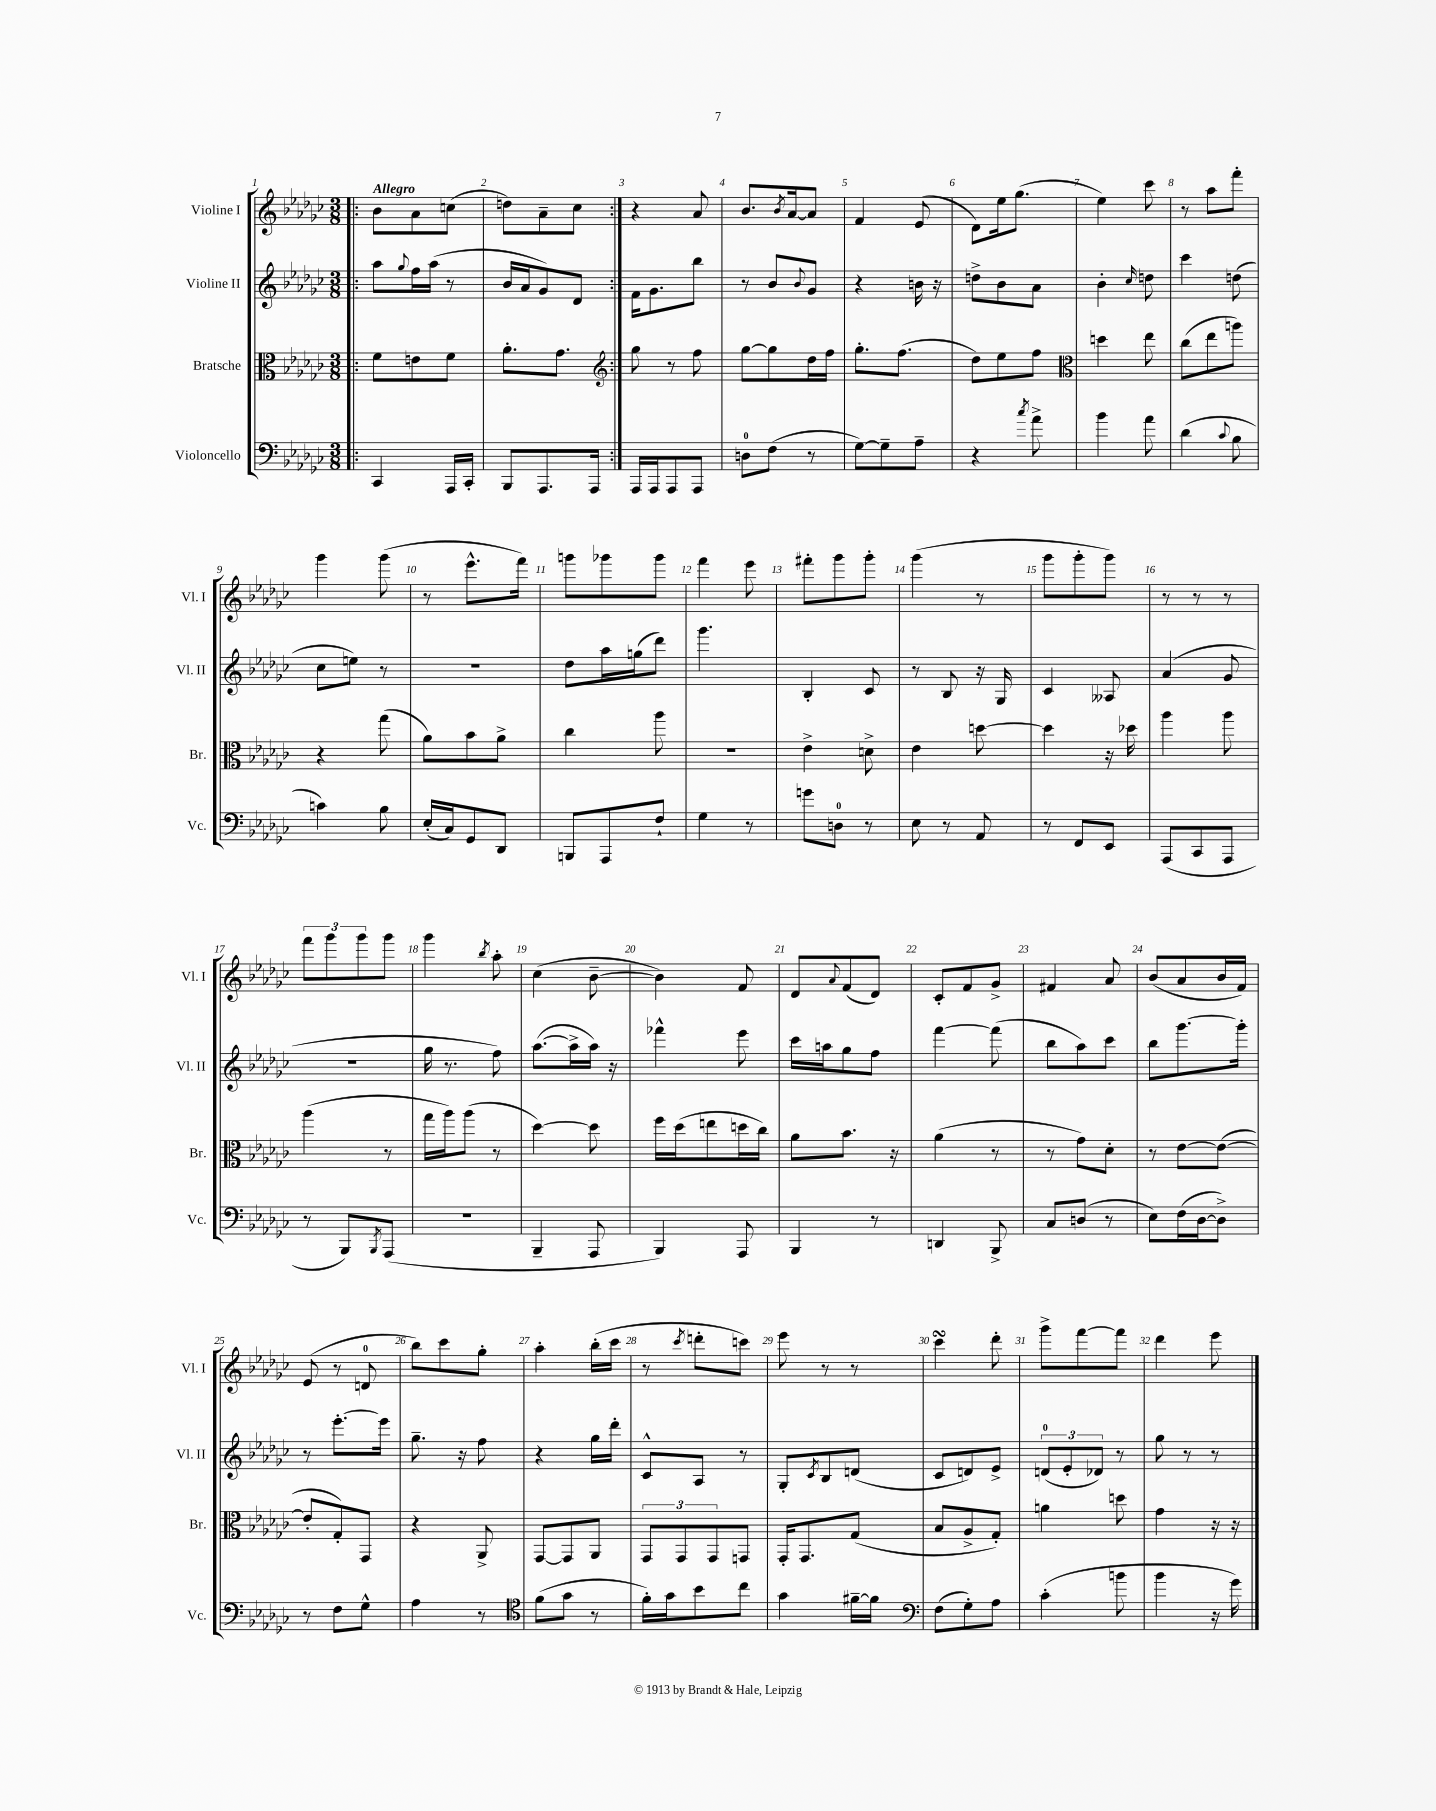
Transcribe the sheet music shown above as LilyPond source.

<<
\new StaffGroup <<
\new Staff = "s0" \with { instrumentName = "Violine I" shortInstrumentName = "Vl. I" } {
    \clef treble \key ges \major \numericTimeSignature \time 3/8 \tempo "Allegro"
    \repeat volta 2 { \bar ".|:" bes'8 aes'8 c''8( |
    d''8) aes'8-- ces''8 | }
    r4 aes'8 |
    bes'8. \acciaccatura { bes'8 } aes'16~ aes'8 |
    f'4 ees'8( |
    des'8) ees''16 ges''8.( |
    ees''4) ces'''8 |
    r8 aes''8 f'''8-. |
    ges'''4 ges'''8( |
    r8 ees'''8.-^ f'''16) |
    g'''8 ges'''8 ges'''8 |
    f'''4 ees'''8 |
    fis'''8-. ges'''8 ges'''8-. |
    ges'''4( r8 |
    ges'''8 ges'''8-. ges'''8) |
    r8 r8 r8 |
    \tuplet 3/2 { f'''8 ges'''8 ges'''8 } ges'''8 |
    ges'''4 \acciaccatura { bes''8 } aes''8-. |
    ces''4( bes'8~-- |
    bes'4) f'8 |
    des'8 \appoggiatura { aes'8 } f'8( des'8) |
    ces'8-. f'8 ges'8-> |
    fis'4 aes'8 |
    bes'8( aes'8 bes'16 f'16) |
    ees'8( r8 d'8-0 |
    bes''8) ces'''8 ges''8-. |
    aes''4-. bes''16-.( ces'''16 |
    r8 \acciaccatura { ces'''8 } d'''8-. c'''8) |
    ees'''8 r8 r8 |
    ces'''4\turn des'''8-. |
    ges'''8-> f'''8~ f'''8 |
    des'''4 ees'''8 \bar "|." |
}
\new Staff = "s1" \with { instrumentName = "Violine II" shortInstrumentName = "Vl. II" } {
    \clef treble \key ges \major \numericTimeSignature \time 3/8
    \repeat volta 2 { \bar ".|:" aes''8 \appoggiatura { ges''8 } f''16 aes''16( r8 |
    bes'16 aes'16 ges'8) des'8 | }
    f'16 ges'8. bes''8 |
    r8 bes'8 \appoggiatura { bes'8 } ges'8 |
    r4 b'16 r16 |
    d''8-> bes'8 aes'8 |
    bes'4-. \grace { ces''16 } d''8 |
    ces'''4 d''8( |
    ces''8 e''8) r8 |
    R4. |
    des''8 aes''16 g''16( des'''8) |
    ges'''4. |
    bes4-. ces'8 |
    r8 bes8 r16 ges16 |
    ces'4 aeses8 |
    aes'4( ges'8 |
    R4. |
    ges''16 r8. f''8) |
    aes''8.~( aes''16-> aes''16) r16 |
    fes'''4-^ ees'''8 |
    ces'''16 a''16 ges''8 f''8 |
    f'''4~ f'''8( |
    bes''8 aes''8) ces'''8 |
    bes''8 ges'''8.~ ges'''16-. |
    r8 ees'''8.~-. ees'''16 |
    ges''8.-- r16 f''8 |
    r4 ges''16 des'''16-. |
    ces'8-^ aes8 r8 |
    ges8-. \acciaccatura { ces'8 } bes8 d'8( |
    ces'8 d'8) ees'8-> |
    \tuplet 3/2 { d'8-0( ees'8-. des'8) } r8 |
    ges''8 r8 r8 \bar "|." |
}
\new Staff = "s2" \with { instrumentName = "Bratsche" shortInstrumentName = "Br." } {
    \clef alto \key ges \major \numericTimeSignature \time 3/8
    \repeat volta 2 { \bar ".|:" f'8 e'8 f'8 |
    aes'8.-. ges'8. | }
    \clef treble ges''8 r8 f''8 |
    ges''8~ ges''8 des''16 f''16 |
    ges''8.-. f''8.( |
    des''8) ees''8 f''8 |
    \clef alto d''4 ees''8 |
    ces''8( ees''8 a''8) |
    r4 ges''8( |
    aes'8) bes'8 aes'8-> |
    ces''4 aes''8 |
    R4. |
    ees'4-> d'8-> |
    ees'4 d''8~ |
    d''4 r16 des''16 |
    aes''4 aes''8 |
    aes''4( r8 |
    ges''16 aes''16) aes''8( r8 |
    des''4~) des''8 |
    f''16 des''16( e''8 d''16 ces''16) |
    aes'8 bes'8. r16 |
    aes'4( r8 |
    r8 ges'8) des'8-. |
    r8 ees'8~ ees'8~( |
    ees'8-. ges8-.) ges,8 |
    r4 aes,8-> |
    ges,8~ ges,8 aes,8 |
    \tuplet 3/2 { ges,8 ges,8 ges,8 } g,8 |
    ges,16-. ges,8. ges8( |
    bes8 aes8-> ges8-.) |
    a'4 d''8 |
    ges'4 r16 r16 \bar "|." |
}
\new Staff = "s3" \with { instrumentName = "Violoncello" shortInstrumentName = "Vc." } {
    \clef bass \key ges \major \numericTimeSignature \time 3/8
    \repeat volta 2 { \bar ".|:" ces,4 aes,,16 ces,16-. |
    bes,,8 aes,,8. aes,,16 | }
    aes,,16 aes,,16 aes,,8 aes,,8 |
    d8-0 f8( r8 |
    ges8~) ges8-- aes8-- |
    r4 \acciaccatura { ces''8 } aes'8-> |
    bes'4 aes'8 |
    des'4( \appoggiatura { ces'8 } bes8 |
    c'4) bes8 |
    ees16-.( ces16) ges,8 des,8 |
    b,,8 aes,,8 f8-! |
    ges4 r8 |
    g'8 d8-0 r8 |
    ees8 r8 aes,8 |
    r8 f,8 ees,8 |
    aes,,8( ces,8 aes,,8 |
    r8 bes,,8) \acciaccatura { bes,,8 } aes,,8( |
    R4. |
    bes,,4-- aes,,8 |
    bes,,4) aes,,8 |
    bes,,4 r8 |
    d,4 bes,,8-> |
    ces8 d8( r8 |
    ees8) f16( des16~ des8->) |
    r8 f8 ges8-^ |
    aes4 r8 |
    \clef tenor f'8( ges'8 r8 |
    f'16-.) ges'16 bes'8 ces''8 |
    ges'4 fis'16~-- fis'16 |
    \clef bass f8( ges8-.) aes8 |
    ces'4-.( b'8 |
    bes'4 r16 ges'16) \bar "|." |
}
>>
>>
\layout { \context { \Score \override BarNumber.break-visibility = ##(#f #t #t) barNumberVisibility = #all-bar-numbers-visible } }
